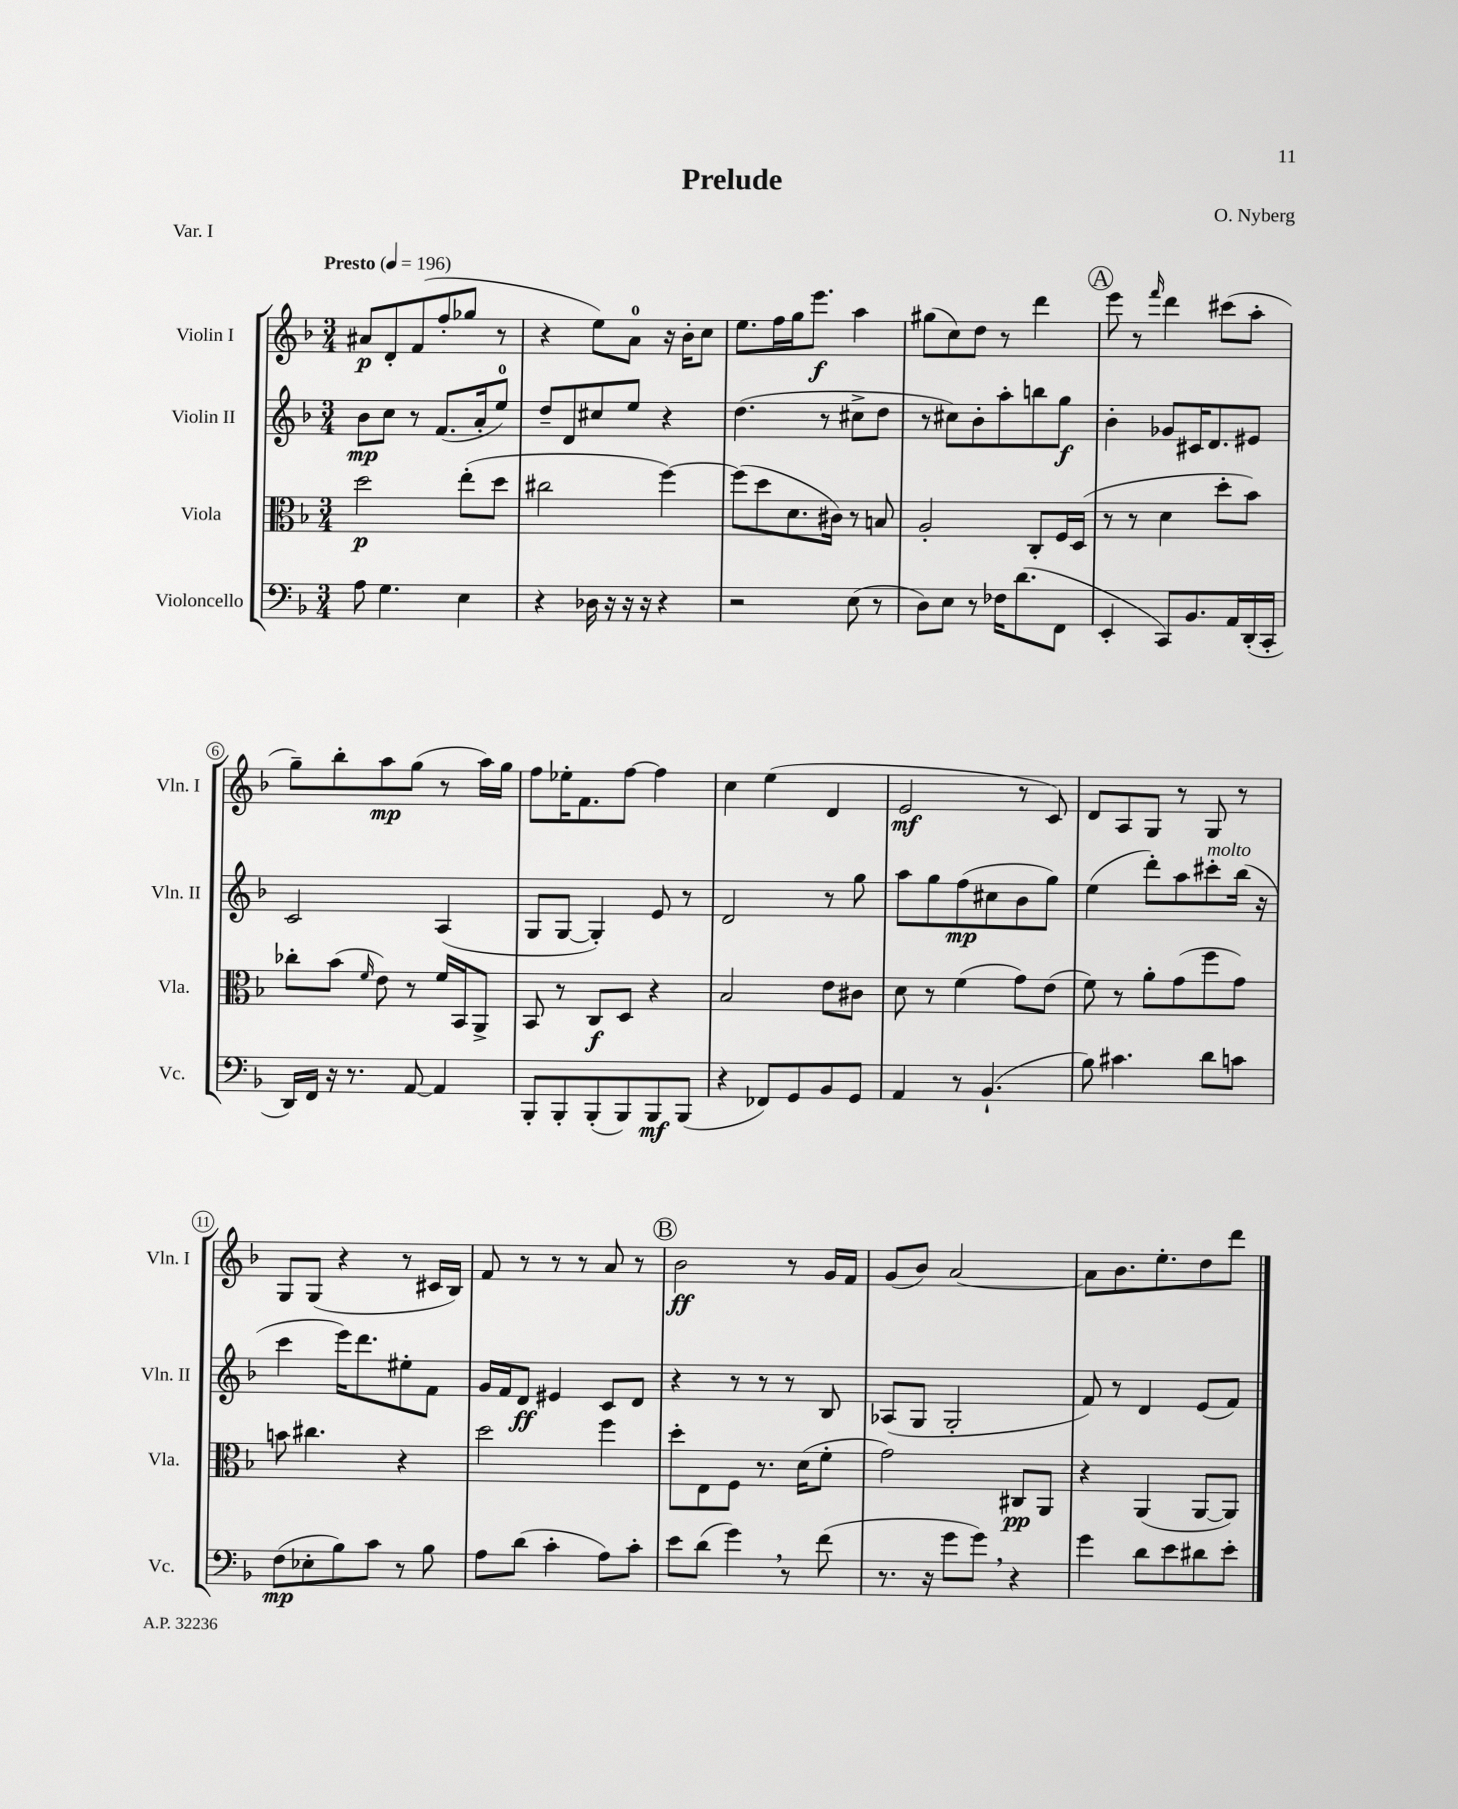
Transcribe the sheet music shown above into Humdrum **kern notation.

**kern	**dynam	**kern	**dynam	**kern	**dynam	**kern	**dynam
*part4	*part4	*part3	*part3	*part2	*part2	*part1	*part1
*staff4	*staff4	*staff3	*staff3	*staff2	*staff2	*staff1	*staff1
*I"Violoncello	*	*I"Viola	*	*I"Violin II	*	*I"Violin I	*
*I'Vc.	*	*I'Vla.	*	*I'Vln. II	*	*I'Vln. I	*
*clefF4	*	*clefC3	*	*clefG2	*	*clefG2	*
*k[b-]	*	*k[b-]	*	*k[b-]	*	*k[b-]	*
*M3/4	*	*M3/4	*	*M3/4	*	*M3/4	*
*MM196	*	*MM196	*	*MM196	*	*MM196	*
=1	=1	=1	=1	=1	=1	=1	=1
!	!	!	!	!	!	!LO:TX:a:B:t=Presto	!
8A\	.	2dd\	p	8b-\L	mp	8a#X/L	p
4.G\	.	.	.	8cc\J	.	8d'/	.
.	.	.	.	8r	.	(8f/	.
.	.	.	.	(8.f/L	.	8ff'/	.
4E\	.	(8ee'\L	.	.	.	8gg-X/J	.
.	.	.	.	16a'/k	.	.	.
.	.	8dd\J	.	8ee/J)	.	8r	.
=2	=2	=2	=2	=2	=2	=2	=2
4r	.	2cc#X\	.	8dd~/L	.	4r	.
.	.	.	.	8d/	.	.	.
16D-X\	.	.	.	8cc#X/	.	8ee\L)	.
16r	.	.	.	.	.	.	.
16r	.	.	.	8ee/J	.	8a\J	.
16r	.	.	.	.	.	.	.
4r	.	[4ff\)	.	4r	.	16r	.
.	.	.	.	.	.	16b-'\KL	.
.	.	.	.	.	.	8cc\J	.
=3	=3	=3	=3	=3	=3	=3	=3
2r	.	(8ff\L]	.	(4.dd\	.	8.ee\L	.
.	.	8dd\	.	.	.	.	.
.	.	.	.	.	.	16ff\L	.
.	.	8.d\	.	.	.	16gg\J	.
.	.	.	.	.	.	8.eee\J	f
.	.	.	.	8r	.	.	.
.	.	16c#X\Jk)	.	.	.	.	.
(8E\	.	8r	.	8cc#X^\L	.	4aa\	.
8r	.	8Bn/	.	8dd\J	.	.	.
=4	=4	=4	=4	=4	=4	=4	=4
8D\L)	.	2A'/	.	8r	.	(8gg#X\L	.
8E\J	.	.	.	8cc#X\L)	.	8cc\)	.
8r	.	.	.	8b-'\	.	8dd\J	.
16F-X\KL	.	.	.	8aa'\	.	8r	.
(8.d\	.	.	.	.	.	.	.
.	.	8C'/L	.	8bbn\	.	4ddd\	.
8FF\J	.	16F/L	.	8gg\J	f	.	.
.	.	(16D/JJ	.	.	.	.	.
!!LO:REH:place=s1:t=A
=5	=5	=5	=5	=5	=5	=5	=5
4EE'/	.	8r	.	4b-'\	.	8eee\	.
.	.	8r	.	.	.	8r	.
.	.	.	.	.	.	16qqfff/	.
8CC/L)	.	4d\	.	8g-X/L	.	4ddd\	.
8.BB-/	.	.	.	16c#X/K	.	.	.
.	.	.	.	8.d/	.	.	.
.	.	8dd'\L	.	.	.	(8ccc#X\L	.
16AA/L	.	.	.	.	.	.	.
(16DD'/	.	8b-\J)	.	8e#X/J	.	8aa'\J	.
16CC'/JJ	.	.	.	.	.	.	.
!!LO:LB:g=z
=6	=6	=6	=6	=6	=6	=6	=6
16DD/LL)	.	8cc-X'\L	.	2c/	.	8gg~\L)	.
16FF/JJ	.	.	.	.	.	.	.
16r	.	(8b-\J	.	.	.	8bb-'\	.
8.r	.	.	.	.	.	.	.
.	.	16qqf/	.	.	.	.	.
.	.	8e\)	.	.	.	8aa\	mp
[8AA/	.	8r	.	.	.	(8gg\J	.
4AA/]	.	16f/LL	.	(4A/	.	8r	.
.	.	16BB-/J	.	.	.	.	.
.	.	8AA^/J	.	.	.	16aa\LL)	.
.	.	.	.	.	.	16gg\JJ	.
=7	=7	=7	=7	=7	=7	=7	=7
8BBB-'/L	.	8BB-/	.	8G/L	.	8ff\L	.
8BBB-'/	.	8r	.	[8G/J	.	16ee-X'\K	.
.	.	.	.	.	.	8.f\	.
(8BBB-'/	.	8C/L	f	4G'/])	.	.	.
8BBB-/)	.	8D/J	.	.	.	[8ff\J	.
8BBB-/	mf	4r	.	8e/	.	4ff\]	.
(8BBB-/J	.	.	.	8r	.	.	.
=8	=8	=8	=8	=8	=8	=8	=8
4r	.	2B-/	.	2d/	.	4cc\	.
8FF-X/L)	.	.	.	.	.	(4ee\	.
8GG/	.	.	.	.	.	.	.
8BB-/	.	8e\L	.	8r	.	4d/	.
8GG/J	.	8c#X\J	.	8gg\	.	.	.
=9	=9	=9	=9	=9	=9	=9	=9
4AA/	.	8d\	.	8aa\L	.	2e/	mf
.	.	8r	.	8gg\	.	.	.
8r	.	(4f\	.	(8ff\	mp	.	.
(4.BB-`/	.	.	.	8cc#X\	.	.	.
.	.	8g\L)	.	8b-\	.	8r	.
.	.	(8e\J	.	8gg\J)	.	8c/)	.
=10	=10	=10	=10	=10	=10	=10	=10
8B-\)	.	8f\)	.	(4ee\	.	8d/L	.
4.c#X\	.	8r	.	.	.	8A/	.
.	.	8a'\L	.	8ddd'\L)	.	8G/J	.
.	.	(8g\	.	8aa\	.	8r	.
!	!	!	!	!LO:TX:a:i:t=molto	!	!	!
8d\L	.	8ff\	.	8ccc#X'\	.	8G/	.
8cn\J	.	8g\J)	.	(16bb-\Jk	.	8r	.
.	.	.	.	16r	.	.	.
!!LO:LB:g=z
=11	=11	=11	=11	=11	=11	=11	=11
(8F\L	mp	8bn\	.	4ccc\	.	8G/L	.
8E-X'\	.	4.cc#X\	.	.	.	(8G/J	.
8B-\)	.	.	.	16eee\KL)	.	4r	.
.	.	.	.	8.ddd\	.	.	.
8c\J	.	.	.	.	.	.	.
8r	.	4r	.	8ee#X'\	.	8r	.
8B-\	.	.	.	8f\J	.	16c#X/LL	.
.	.	.	.	.	.	16B-/JJ)	.
=12	=12	=12	=12	=12	=12	=12	=12
8A\L	.	2dd\	.	16g/LL	.	8f/	.
.	.	.	.	16f/J	.	.	.
(8d\J	.	.	.	8d/J	ff	8r	.
4c'\	.	.	.	4e#X/	.	8r	.
.	.	.	.	.	.	8r	.
8A\L)	.	4ff\	.	8c/L	.	8a/	.
8c'\J	.	.	.	8d/J	.	8r	.
!!LO:REH:place=s1:t=B
=13	=13	=13	=13	=13	=13	=13	=13
8e\L	.	8dd'\L	.	4r	.	2b-\	ff
(8d\J	.	8E\	.	.	.	.	.
4g,\)	.	8F\J	.	8r	.	.	.
.	.	8.r	.	8r	.	.	.
8r	.	.	.	8r	.	8r	.
.	.	(16d\KL	.	.	.	.	.
(8f\	.	8f'\J	.	8B-/	.	16g/LL	.
.	.	.	.	.	.	16f/JJ	.
=14	=14	=14	=14	=14	=14	=14	=14
8.r	.	2g\)	.	(8A-X/L	.	(8g/L	.
.	.	.	.	8G/J	.	8b-/J)	.
16r	.	.	.	.	.	.	.
8g\L	.	.	.	2G'/	.	[2a/	.
8g,\J)	.	.	.	.	.	.	.
4r	.	8C#X/L	pp	.	.	.	.
.	.	8AA/J	.	.	.	.	.
=15	=15	=15	=15	=15	=15	=15	=15
4g\	.	4r	.	8f/)	.	8a\L]	.
.	.	.	.	8r	.	8.b-\	.
8d\L	.	(4AA/	.	4d/	.	.	.
.	.	.	.	.	.	8.ee'\	.
8e\	.	.	.	.	.	.	.
8d#X\	.	[8AA/L	.	(8e/L	.	8dd\	.
8e'\J	.	8AA/J])	.	8f/J)	.	8ddd\J	.
==	==	==	==	==	==	==	==
*-	*-	*-	*-	*-	*-	*-	*-
